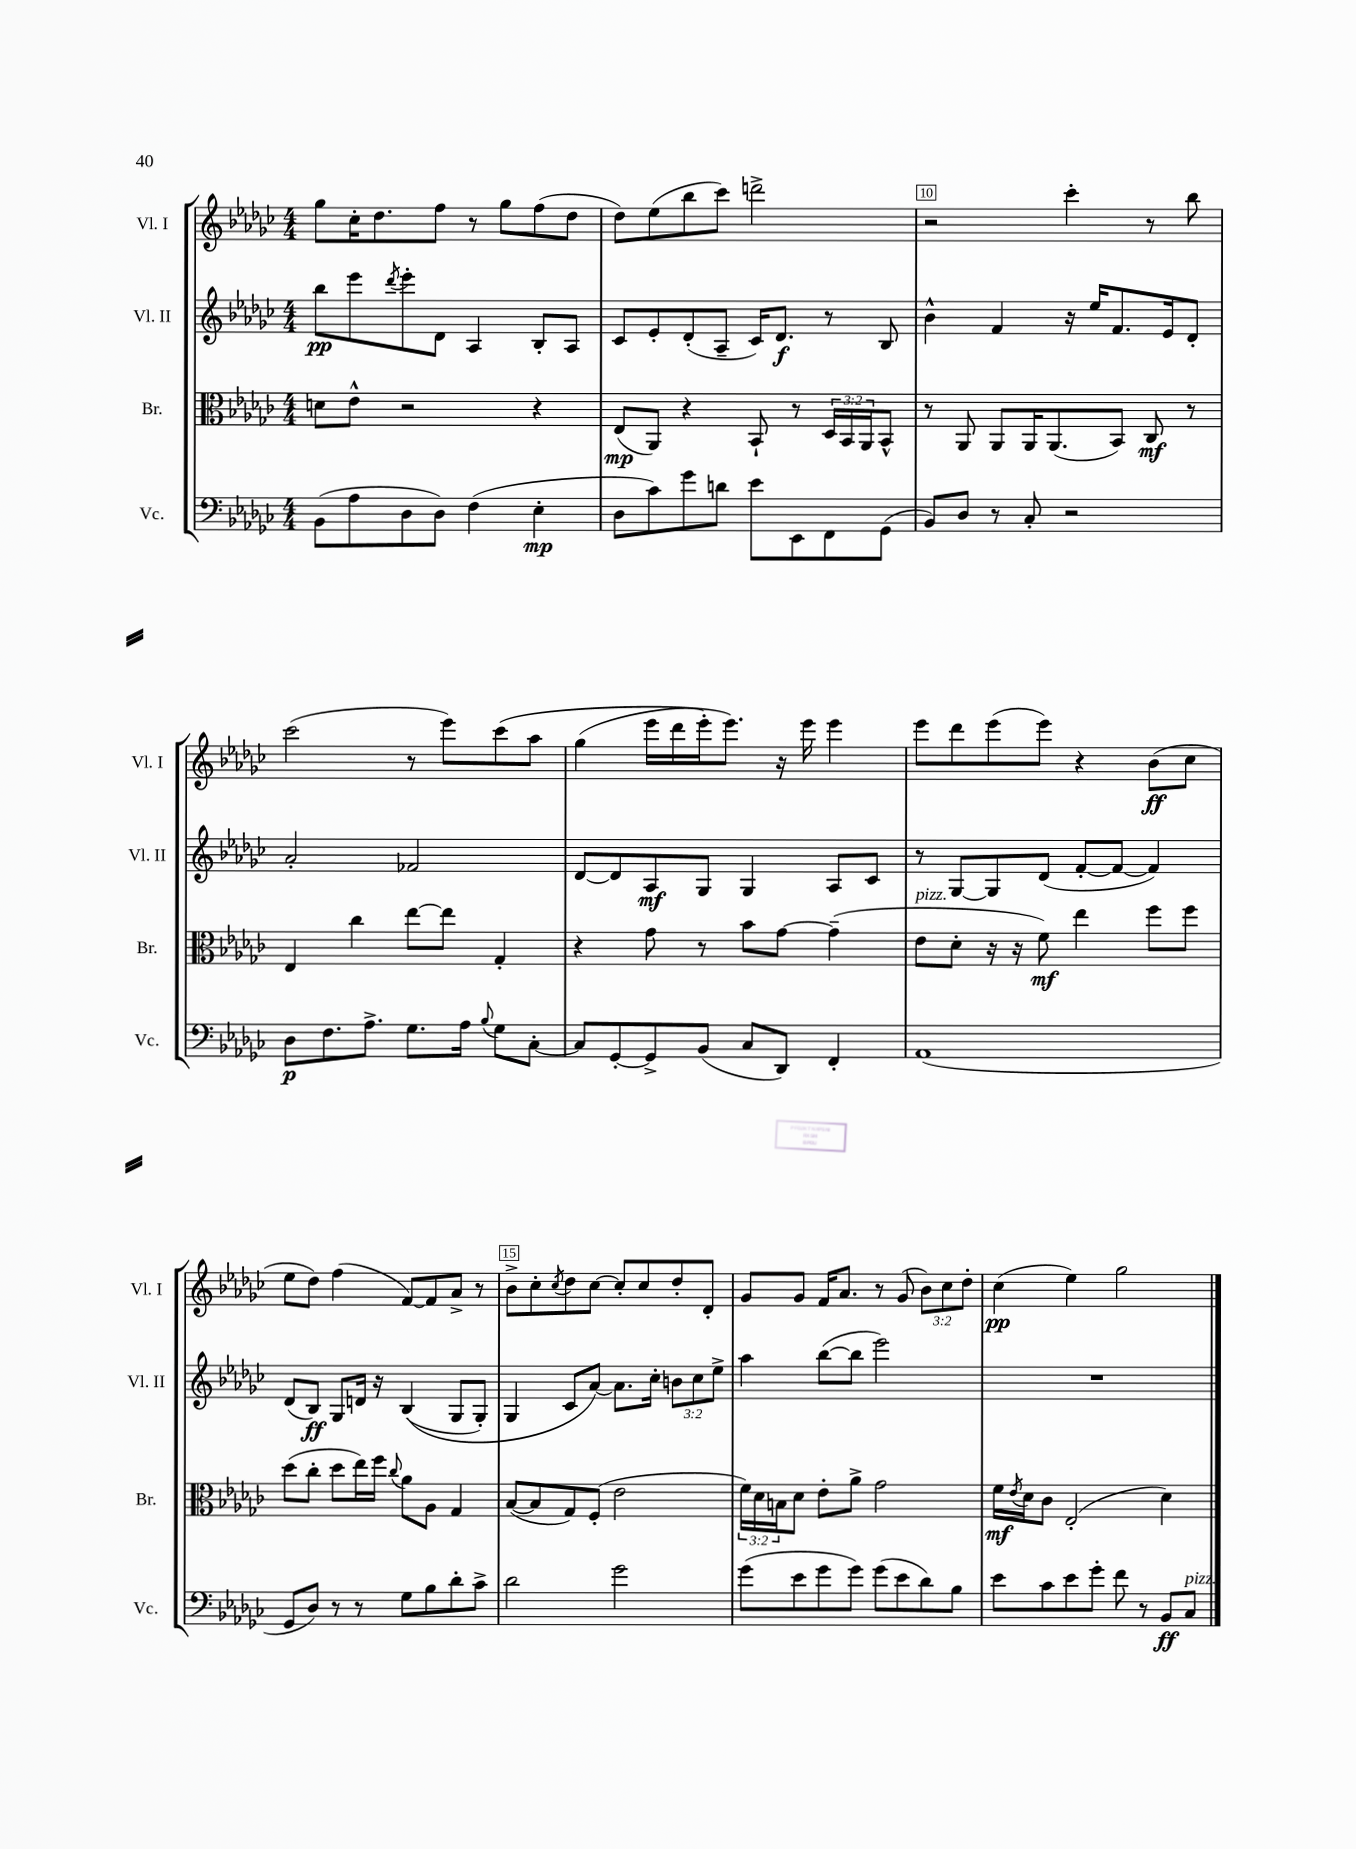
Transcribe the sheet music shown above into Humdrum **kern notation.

**kern	**dynam	**kern	**dynam	**kern	**dynam	**kern	**dynam
*part4	*part4	*part3	*part3	*part2	*part2	*part1	*part1
*staff4	*staff4	*staff3	*staff3	*staff2	*staff2	*staff1	*staff1
*I"Vc.	*	*I"Br.	*	*I"Vl. II	*	*I"Vl. I	*
*I'Vc.	*	*I'Br.	*	*I'Vl. II	*	*I'Vl. I	*
*clefF4	*	*clefC3	*	*clefG2	*	*clefG2	*
*k[b-e-a-d-g-c-]	*	*k[b-e-a-d-g-c-]	*	*k[b-e-a-d-g-c-]	*	*k[b-e-a-d-g-c-]	*
*M4/4	*	*M4/4	*	*M4/4	*	*M4/4	*
=8	=8	=8	=8	=8	=8	=8	=8
(8BB-\L	.	8dn\L	.	8bb-\L	pp	8gg-\L	.
8A-\	.	8e-^^\J	.	8eee-\	.	16cc-'\K	.
.	.	.	.	.	.	8.dd-\	.
.	.	.	.	8qddd-/	.	.	.
8D-\	.	2r	.	8eee-'\	.	.	.
8D-\J)	.	.	.	8d-\J	.	8ff\J	.
(4F\	.	.	.	4A-/	.	8r	.
.	.	.	.	.	.	8gg-\L	.
4E-'\	mp	4r	.	8B-'/L	.	(8ff\	.
.	.	.	.	8A-/J	.	8dd-\J	.
=9	=9	=9	=9	=9	=9	=9	=9
8D-\L	.	(8E-/L	mp	8c-/L	.	8dd-\L)	.
8c-\)	.	8AA-/J)	.	8e-'/	.	(8ee-\	.
8g-\	.	4r	.	(8d-'/	.	8bb-\	.
8dn\J	.	.	.	8A-~/J	.	8ccc-\J)	.
8e-\L	.	8BB-`/	.	16c-/KL)	.	2dddn^\	.
.	.	.	.	8.d-/J	f	.	.
8EE-\	.	8r	.	.	.	.	.
8FF\	.	24D-/LL	.	8r	.	.	.
.	.	24BB-/	.	.	.	.	.
.	.	24AA-/J	.	.	.	.	.
(8GG-\J	.	8BB-^^/J	.	8B-/	.	.	.
=10	=10	=10	=10	=10	=10	=10	=10
8BB-/L)	.	8r	.	4b-^^\	.	2r	.
8D-/J	.	8AA-/	.	.	.	.	.
8r	.	8AA-/L	.	4f/	.	.	.
8C-'/	.	16AA-/K	.	.	.	.	.
.	.	(8.AA-/	.	.	.	.	.
2r	.	.	.	16r	.	4ccc-'\	.
.	.	.	.	16ee-/KL	.	.	.
.	.	8BB-/J)	.	8.f/	.	.	.
.	.	8C-/	mf	.	.	8r	.
.	.	.	.	16e-/k	.	.	.
.	.	8r	.	8d-'/J	.	8bb-\	.
!!LO:LB:g=z
=11	=11	=11	=11	=11	=11	=11	=11
8D-\L	p	4E-/	.	2a-'/	.	(2ccc-\	.
8.F\	.	.	.	.	.	.	.
.	.	4cc-\	.	.	.	.	.
8.A-^\J	.	.	.	.	.	.	.
8.G-\L	.	[8ee-\L	.	2f-X/	.	8r	.
.	.	8ee-\J]	.	.	.	8eee-\L)	.
16A-\Jk	.	.	.	.	.	.	.
8qqB-/	.	.	.	.	.	.	.
8G-\L	.	4G-'/	.	.	.	(8ccc-\	.
[8C-'\J	.	.	.	.	.	8aa-\J	.
=12	=12	=12	=12	=12	=12	=12	=12
8C-/L]	.	4r	.	[8d-/L	.	(4gg-\	.
[8GG-'/	.	.	.	8d-/]	.	.	.
8GG-^/]	.	8g-\	.	8A-/	mf	16eee-\LL	.
.	.	.	.	.	.	16ddd-\	.
(8BB-/J	.	8r	.	8G-/J	.	16eee-'\J)	.
.	.	.	.	.	.	8.eee-\J)	.
8C-/L	.	8b-\L	.	4G-/	.	.	.
8DD-/J)	.	[8g-\J	.	.	.	16r	.
.	.	.	.	.	.	16eee-\	.
4FF'/	.	(4g-~\]	.	8A-/L	.	4eee-\	.
.	.	.	.	8c-/J	.	.	.
=13	=13	=13	=13	=13	=13	=13	=13
!	!	!LO:TX:a:i:t=pizz.	!	!	!	!	!
(1AA-	.	8e-\L	.	8r	.	8eee-\L	.
.	.	8d-'\J	.	[8G-/L	.	8ddd-\	.
.	.	16r	.	8G-/]	.	(8eee-\	.
.	.	16r	.	.	.	.	.
.	.	8f\)	mf	(8d-/J	.	8eee-\J)	.
.	.	4ee-\	.	[8f'/L	.	4r	.
.	.	.	.	8f/J_	.	.	.
.	.	8ff\L	.	4f/])	.	(8b-\L	ff
.	.	8ff\J	.	.	.	8cc-\J	.
!!LO:LB:g=z
=14	=14	=14	=14	=14	=14	=14	=14
8GG-/L	.	(8dd-\L	.	(8d-/L	.	8ee-\L	.
8D-/J)	.	8cc-'\J	.	8B-/J)	ff	8dd-\J)	.
8r	.	8dd-\L	.	8G-/L	.	(4ff\	.
8r	.	16ee-\L)	.	16dn/Jk	.	.	.
.	.	16ff\JJ	.	16r	.	.	.
.	.	8qqcc-/	.	.	.	.	.
8G-\L	.	8a-\L	.	((4B-/	.	[8f/L)	.
8B-\	.	8A-\J	.	.	.	8f/]	.
8d-'\	.	4G-/	.	8G-/L	.	8a-^/J	.
8c-^\J	.	.	.	8G-'/J)	.	8r	.
=15	=15	=15	=15	=15	=15	=15	=15
2d-\	.	([8B-/L	.	4G-/	.	8b-^\L	.
.	.	8B-/]	.	.	.	8cc-'\	.
.	.	.	.	.	.	8qcc-/	.
.	.	8G-/)	.	8c-/L	.	8dd-\	.
.	.	(8F'/J	.	[8a-/J)	.	[8cc-\J	.
2g-\	.	2e-\	.	8.a-\L]	.	8cc-'/L]	.
.	.	.	.	.	.	8cc-/	.
.	.	.	.	16cc-'\Jk	.	.	.
.	.	.	.	12bn\L	.	8dd-'/	.
.	.	.	.	12cc-\	.	.	.
.	.	.	.	.	.	8d-'/J	.
.	.	.	.	12ee-^\J	.	.	.
=16	=16	=16	=16	=16	=16	=16	=16
(8g-\L	.	24f\LL)	.	4aa-\	.	8g-/L	.
.	.	24d-\	.	.	.	.	.
.	.	24Bn\J	.	.	.	.	.
8e-\	.	8d-\J	.	.	.	8g-/J	.
8g-\	.	8e-'\L	.	([8bb-\L	.	16f/KL	.
.	.	.	.	.	.	8.a-/J	.
8g-\J)	.	8a-^\J	.	8bb-\J]	.	.	.
(8g-\L	.	2g-\	.	2eee-\)	.	8r	.
8e-\	.	.	.	.	.	(8g-/	.
8d-\)	.	.	.	.	.	12b-\L)	.
.	.	.	.	.	.	12cc-\	.
8B-\J	.	.	.	.	.	.	.
.	.	.	.	.	.	12dd-'\J	.
=17	=17	=17	=17	=17	=17	=17	=17
8e-\L	.	16f\LL	mf	1r	.	(4cc-\	pp
.	.	8qe-/	.	.	.	.	.
.	.	16d-\J	.	.	.	.	.
8c-\	.	8c-\J	.	.	.	.	.
8e-\	.	(2E-'/	.	.	.	4ee-\)	.
8g-'\J	.	.	.	.	.	.	.
8f\	.	.	.	.	.	2gg-\	.
8r	.	.	.	.	.	.	.
8BB-/L	ff	4d-\)	.	.	.	.	.
!LO:TX:a:i:t=pizz.	!	!	!	!	!	!	!
8C-/J	.	.	.	.	.	.	.
==	==	==	==	==	==	==	==
*-	*-	*-	*-	*-	*-	*-	*-
